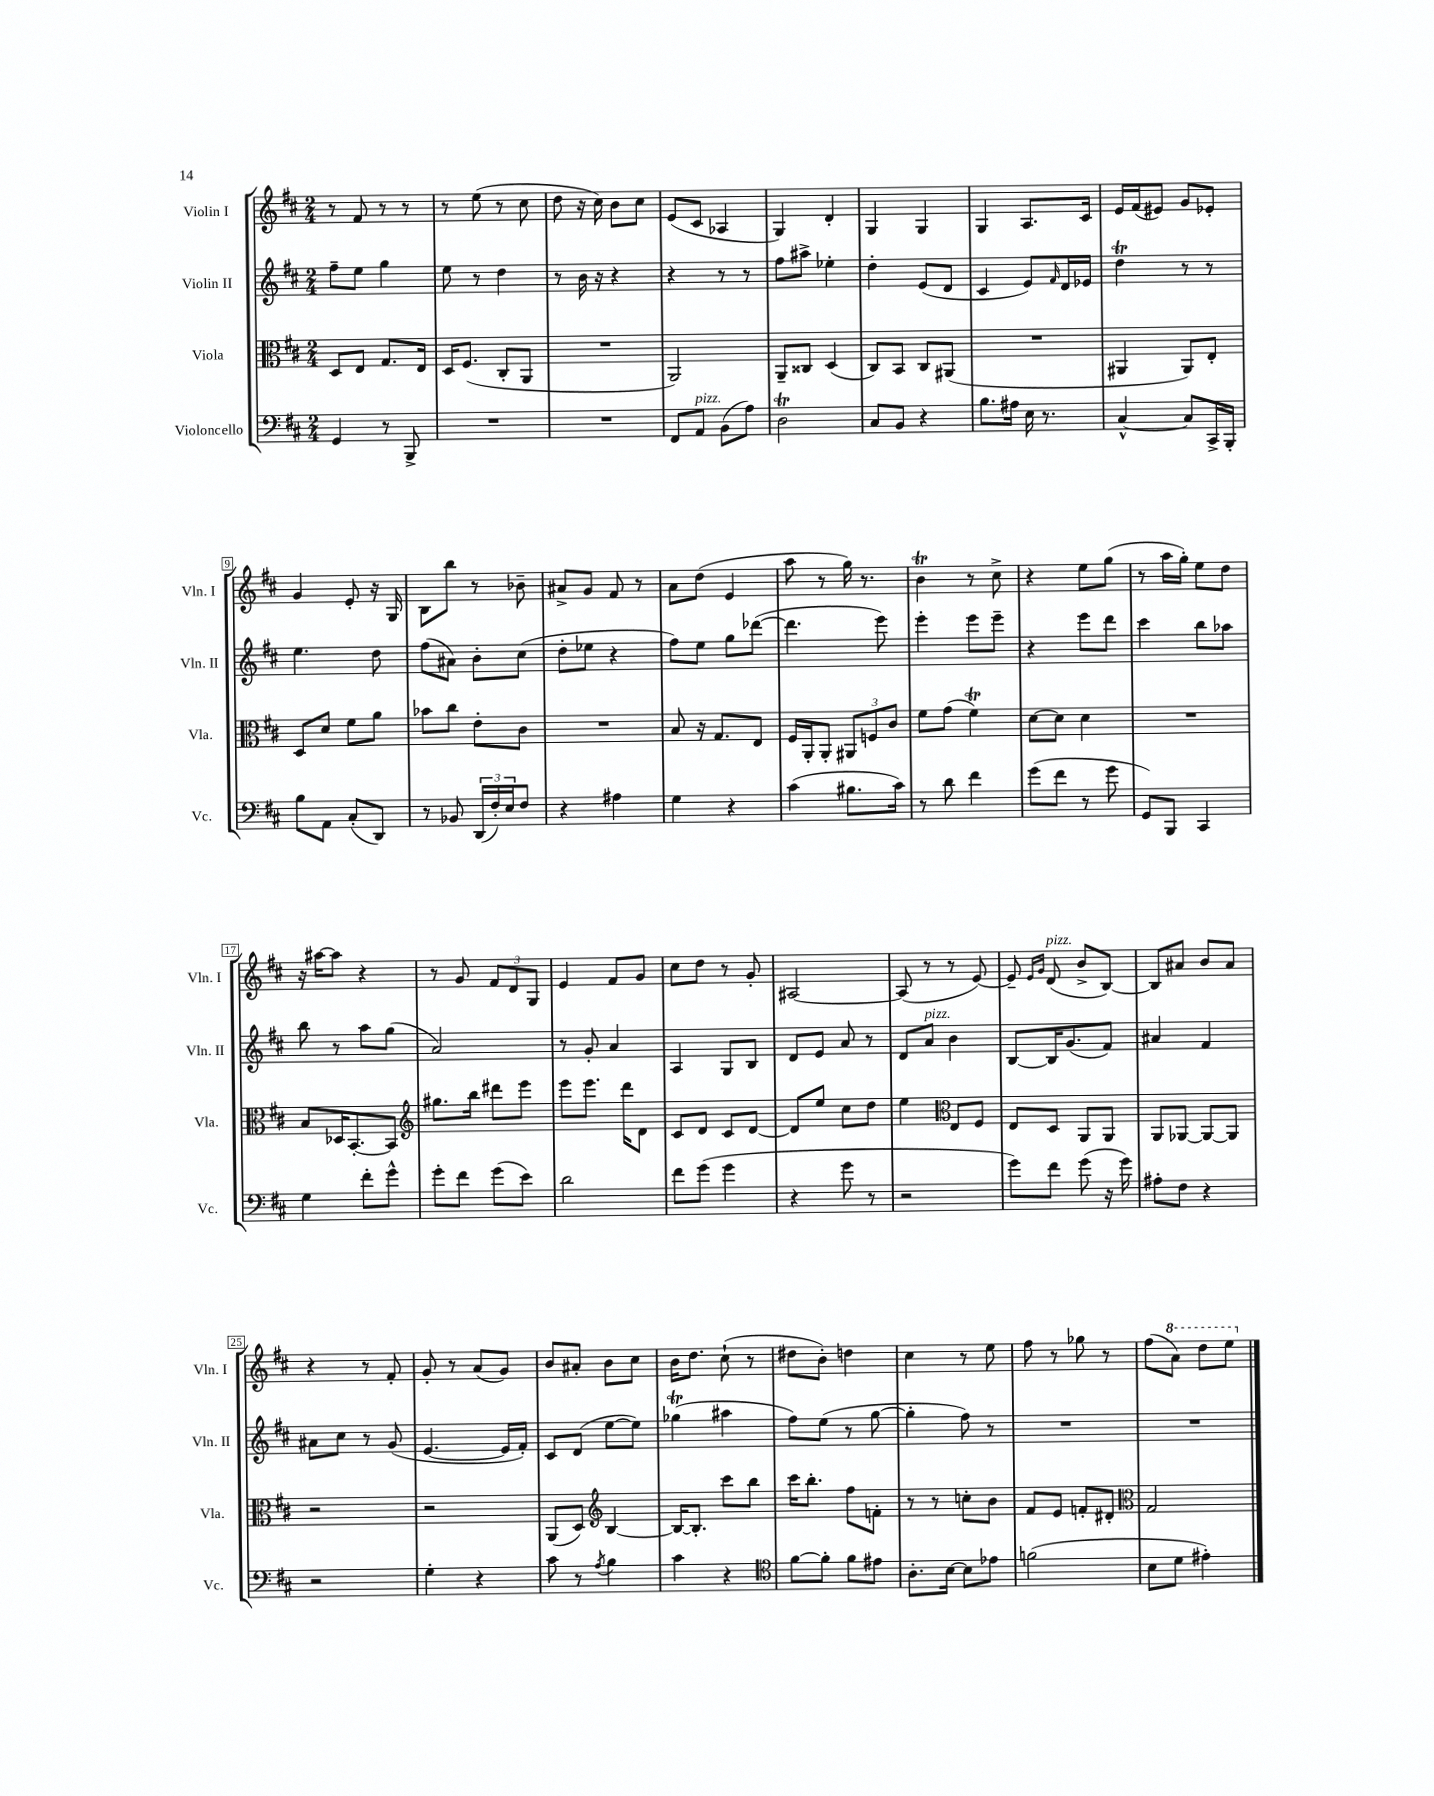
<<
\new StaffGroup <<
\new Staff = "s0" \with { instrumentName = "Violin I" shortInstrumentName = "Vln. I" } {
    \clef treble \key d \major \numericTimeSignature \time 2/4
    r8 fis'8 r8 r8 |
    r8 e''8( r8 cis''8 |
    d''8 r16 cis''16) b'8 cis''8 |
    e'8( cis'8 aes4 |
    g4) d'4-. |
    g4 g4 |
    g4 a8. cis'16 |
    e'16 fis'16( eis'8) g'8 ees'8-. |
    g'4 e'8-. r16 g16 |
    b8 b''8 r8 bes'8-- |
    ais'8-> g'8 fis'8 r8 |
    a'8 d''8( e'4 |
    a''8 r8 g''16) r8. |
    b'4\trill r8 cis''8-> |
    r4 e''8 g''8( |
    r8 a''16 g''16-.) e''8 d''8 |
    r16 ais''16~ ais''8 r4 |
    r8 g'8 \tuplet 3/2 { fis'8 d'8 g8 } |
    e'4 fis'8 g'8 |
    cis''8 d''8 r8 g'8-. |
    ais2~ |
    ais8( r8 r8 e'8~) |
    e'8-- \grace { e'16 g'16 } d'8^\markup { \italic "pizz." }( b'8-> b8~) |
    b8 ais'8 b'8 ais'8 |
    r4 r8 fis'8-. |
    g'8-. r8 a'8( g'8) |
    b'8 ais'8-. b'8 cis''8 |
    b'16 d''8. cis''8-!( r8 |
    dis''8 b'8-.) d''4 |
    cis''4 r8 e''8 |
    fis''8 r8 ges''8 r8 |
    fis''8( \ottava #1 a''8) d'''8 e'''8 \ottava #0 \bar "|." |
}
\new Staff = "s1" \with { instrumentName = "Violin II" shortInstrumentName = "Vln. II" } {
    \clef treble \key d \major \numericTimeSignature \time 2/4
    fis''8-- e''8 g''4 |
    e''8 r8 d''4 |
    r8 b'16 r16 r4 |
    r4 r8 r8 |
    fis''8 ais''8-> ees''4-. |
    d''4-. e'8( d'8 |
    cis'4 e'8) \grace { fis'16 } d'16 ees'16 |
    d''4\trill r8 r8 |
    e''4. d''8 |
    fis''8( ais'8) b'8-. cis''8( |
    d''8-. ees''8 r4 |
    fis''8) e''8 g''8 des'''8~( |
    des'''4. e'''8) |
    e'''4-. e'''8 e'''8-- |
    r4 e'''8 d'''8 |
    cis'''4 b''8 aes''8 |
    b''8 r8 a''8 g''8( |
    a'2) |
    r8 g'8-. a'4 |
    a4 g8 b8 |
    d'8 e'8 a'8 r8 |
    d'8 a'8^\markup { \italic "pizz." } b'4 |
    b8~ b16 g'8.( fis'8) |
    ais'4 fis'4 |
    ais'8 cis''8 r8 g'8( |
    e'4.~ e'16 fis'16-.) |
    cis'8 d'8( e''8~ e''8) |
    ges''4\trill( ais''4 |
    fis''8) e''8( r8 g''8~ |
    g''4-. fis''8) r8 |
    R2 |
    R2 \bar "|." |
}
\new Staff = "s2" \with { instrumentName = "Viola" shortInstrumentName = "Vla." } {
    \clef alto \key d \major \numericTimeSignature \time 2/4
    d8 e8 g8. e16 |
    d16 fis8.( cis8-. a,8 |
    R2 |
    a,2) |
    a,8-- cisis8 d4( |
    cis8) b,8 cis8 ais,8( |
    R2 |
    ais,4 ais,8) e8-. |
    d8 d'8 fis'8 a'8 |
    bes'8 cis''8 e'8-. cis'8 |
    R2 |
    b8 r16 g8. e8 |
    fis16 a,16-. a,8-. \tuplet 3/2 { ais,8 f8 cis'8 } |
    fis'8 g'8( fis'4\trill) |
    d'8~ d'8 d'4 |
    R2 |
    b8 des16 b,8.~-. b,8 |
    \clef treble gis''8. b''16 dis'''8 e'''8 |
    e'''8 e'''8. d'''16 d'8 |
    cis'8 d'8 cis'8 d'8~ |
    d'8 e''8 cis''8 d''8 |
    e''4 \clef alto e8 fis8 |
    e8 d8 a,8 a,8 |
    a,8 aes,8~ aes,8~ aes,8 |
    r2 |
    r2 |
    a,8( d8) \clef treble b4~ |
    b16~ b8.-. cis'''8 b''8 |
    cis'''16 b''8.-. fis''8 f'8-. |
    r8 r8 c''8-. b'8 |
    fis'8 e'8 f'8-. dis'8-. |
    \clef alto g2 \bar "|." |
}
\new Staff = "s3" \with { instrumentName = "Violoncello" shortInstrumentName = "Vc." } {
    \clef bass \key d \major \numericTimeSignature \time 2/4
    g,4 r8 b,,8-> |
    R2 |
    R2 |
    fis,8 a,8^\markup { \italic "pizz." } b,8( a8) |
    d2\trill |
    cis8 b,8 r4 |
    b8. ais16 e16 r8. |
    cis4~-^ cis8 cis,16-> b,,16-. |
    b8 a,8 cis8-.( d,8) |
    r8 bes,8 \tuplet 3/2 { d,16( fis16-.) e16 } fis8 |
    r4 ais4 |
    g4 r4 |
    cis'4( bis8. cis'16) |
    r8 d'8 fis'4 |
    g'8( fis'8 r8 g'8 |
    g,8) b,,8 cis,4 |
    g4 fis'8-. g'8-^ |
    g'8-. fis'8 g'8( e'8) |
    d'2 |
    fis'8 g'8( g'4 |
    r4 g'8 r8 |
    r2 |
    g'8) fis'8 g'8( r16 g'16) |
    ais8-. fis8 r4 |
    r2 |
    g4-. r4 |
    cis'8 r8 \acciaccatura { a8 } b4 |
    cis'4 r4 |
    \clef tenor fis'8~ fis'8-. fis'8 eis'8 |
    a8.-. b16~ b8 ees'8 |
    f'2( |
    b8 d'8 eis'4-.) \bar "|." |
}
>>
>>
\layout { \context { \Score \override BarNumber.stencil = #(make-stencil-boxer 0.1 0.3 ly:text-interface::print) } }
